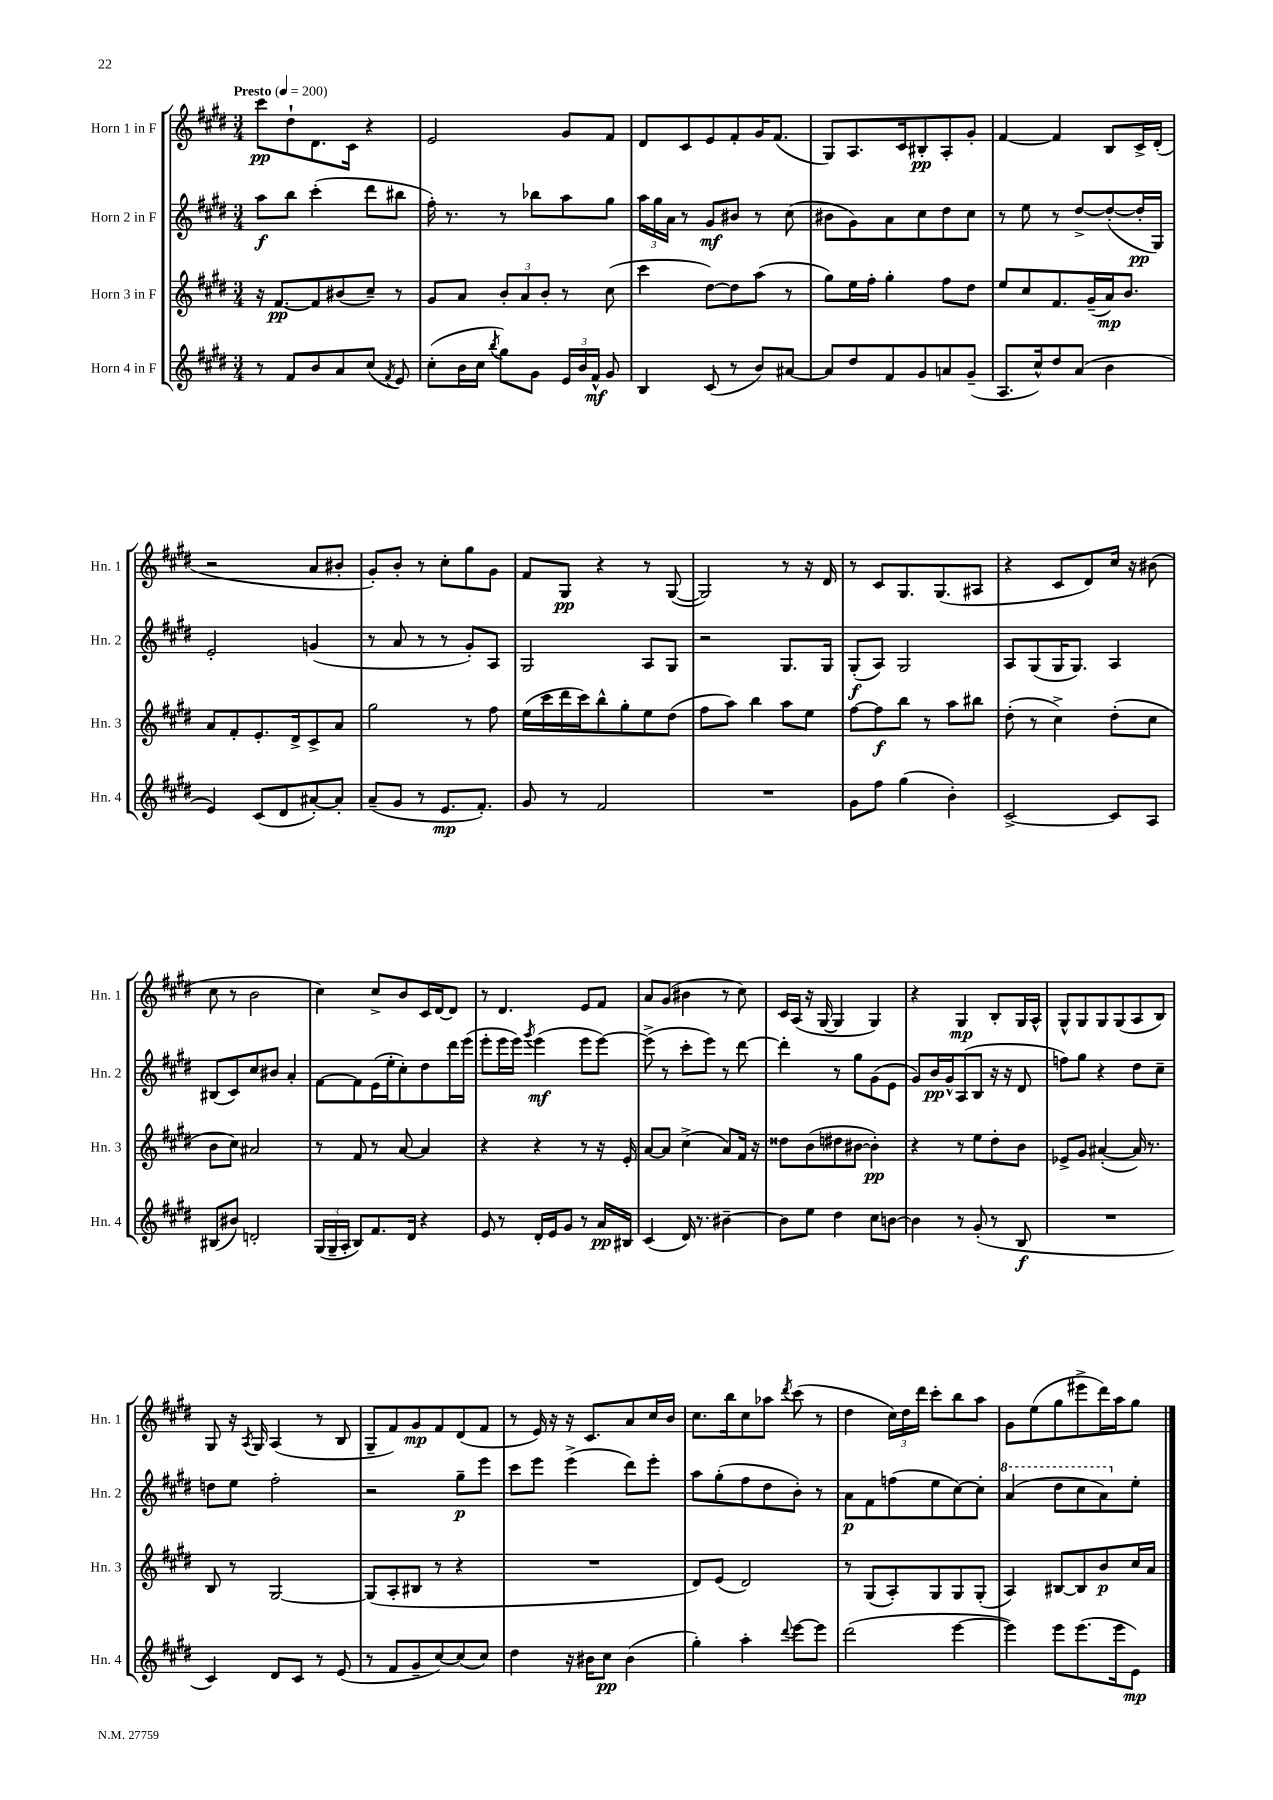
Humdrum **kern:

**kern	**kern	**kern	**kern
*staff4	*staff3	*staff2	*staff1
*clefG2	*clefG2	*clefG2	*clefG2
*k[f#c#g#d#]	*k[f#c#g#d#]	*k[f#c#g#d#]	*k[f#c#g#d#]
*M3/4	*M3/4	*M3/4	*M3/4
*MM200	*MM200	*MM200	*MM200
8r	16r	8aa	8ccc#
.	[8.f#	.	.
8f#	.	8bb	8dd#`
8b	8f#]	(4ccc#'	8.d#
8a	(8b#	.	.
.	.	.	16c#
(8cc#	8cc#~)	8ddd#	4r
8qf#	.	.	.
8e)	8r	8bb#	.
=	=	=	=
(8cc#'	8g#	16ff#')	2e
.	.	8.r	.
16b	8a	.	.
16cc#	.	.	.
8qbb	.	.	.
8gg#)	12b'	8r	.
.	12a	.	.
8g#	.	8bb-	.
.	12b'	.	.
24e	8r	8aa	8g#
24b	.	.	.
24f#^^	.	.	.
8g#	(8cc#	8gg#	8f#
=	=	=	=
4B	4ccc#	24aa	8d#
.	.	24gg#	.
.	.	24a	.
.	.	8r	8c#
(8c#	[8dd#)	8g#	8e
8r	8dd#]	8b#	8f#'
8b)	(8aa	8r	16g#
.	.	.	(8.f#
[8a#	8r	(8cc#	.
=	=	=	=
8a#]	8gg#)	8b#	8G#)
8dd#	16ee	8g#)	8.A
.	16ff#'	.	.
8f#	4gg#'	8a	.
.	.	.	16c#
8g#	.	8cc#	8B#'
8a	8ff#	8dd#	8A'
(8g#~	8dd#	8cc#	8g#'
=	=	=	=
8.A	8ee	8r	[4f#
.	8cc#	8ee	.
16cc#^^)	.	.	.
8dd#	8.f#	8r	4f#]
(8a	.	[8dd#^	.
.	(16g#~	.	.
4b	16a)	(8dd#'_	8B
.	8.b	.	.
.	.	16dd#']	16c#^
.	.	16G#)	(16d#'
=	=	=	=
4e)	8a	2e'	2r
.	8f#'	.	.
(8c#	8.e'	.	.
8d#	.	.	.
.	16d#^	.	.
[8a#')	8c#^	(4g	8a
8a#']	8a	.	8b#'
=	=	=	=
(8a~	2gg#	8r	8g#')
8g#	.	8a	8b'
8r	.	8r	8r
8.e	.	8r	8cc#'
.	8r	8g#')	8gg#
8.f#')	.	.	.
.	8ff#	8A	8g#
=	=	=	=
8g#	(16ee	2G#	8f#
.	16ccc#	.	.
8r	16ddd#	.	8G#
.	16ccc#)	.	.
2f#	8bb^^	.	4r
.	8gg#'	.	.
.	8ee	8A	8r
.	(8dd#	8G#	([8G#
=	=	=	=
2.r	8ff#	2r	2G#])
.	8aa)	.	.
.	4bb	.	.
.	8aa	8.G#	8r
.	8ee	.	16r
.	.	16G#	16d#
=	=	=	=
8g#	[8ff#	(8G#'	8r
8ff#	8ff#]	8A)	8c#
(4gg#	8bb	2G#	8.G#
.	8r	.	.
.	.	.	(8.G#
4b')	8aa	.	.
.	8bb#	.	8A#
=	=	=	=
[2c#^	(8dd#'	8A	4r
.	8r	(8G#	.
.	4cc#^)	16G#	8c#
.	.	8.G#)	.
.	.	.	8d#)
8c#]	(8dd#'	4A	16cc#
.	.	.	16r
8A	8cc#	.	(8b#
=	=	=	=
(8B#	8b	(8B#	8cc#
8b#)	8cc#)	8c#)	8r
2d'	2a#	8cc#	2b
.	.	8b#	.
.	.	4a'	.
=	=	=	=
(24G#	8r	[8f#	4cc#)
24G#~	.	.	.
24A'	.	.	.
8B)	8f#	8f#]	.
8.f#	8r	(16e	8cc#^
.	.	16ee'	.
.	[8a	8cc#')	8b
16d#	.	.	.
4r	4a]	8dd#	16c#
.	.	.	[16d#
.	.	16ddd#	8d#]
.	.	(16eee	.
=	=	=	=
8e	4r	8eee'	8r
8r	.	16eee	4.d#
.	.	16eee)	.
.	.	8qggg#	.
16d#'	4r	(4eee	.
16e	.	.	.
8g#	.	.	.
8r	8r	8eee	8e
16a	16r	[8eee)	8f#
16B#	16e'	.	.
=	=	=	=
(4c#	[8a	(8eee^]	8a
.	8a]	8r	(8g#
16d#)	(4cc#^	8ccc#'	4b#
8.r	.	.	.
.	.	8eee)	.
[4b#~	8a)	8r	8r
.	16f#	[8ddd#	8cc#)
.	16r	.	.
=	=	=	=
8b#]	8dd##	4ddd#']	16c#
.	.	.	(16A
8ee	(8b	.	16r
.	.	.	[16G#
4dd#	8dd#	8r	4G#]
.	[8b#	8gg#	.
8cc#	4b#'])	(8g#	4G#)
[8b	.	8e	.
=	=	=	=
4b]	4r	8g#)	4r
.	.	16b	.
.	.	16g#^^	.
8r	8r	(8A	4G#
(8g#'	8ee	8B	.
8r	8dd#'	16r	8B'
.	.	16r	.
8B	8b	8d#	16G#
.	.	.	16A^^
=	=	=	=
2.r	8e-^	8ff)	8G#^^
.	8g#	8gg#	8G#
.	([4a#'	4r	8G#
.	.	.	(8G#
.	16a#])	8dd#	8A
.	8.r	.	.
.	.	8cc#~	8B)
=	=	=	=
4c#)	8B	8dd	8G#
.	8r	8ee	16r
.	.	.	8qA
.	.	.	16G#
8d#	[2G#	2ff#'	(4A
8c#	.	.	.
8r	.	.	8r
(8e	.	.	8B
=	=	=	=
8r	(8G#]	2r	8G#~
8f#	8A'	.	8f#)
8g#~	8B#	.	8g#
[8cc#)	8r	.	8f#
(8cc#]	4r	8gg#~	(8d#
8cc#)	.	8eee	8f#
=	=	=	=
4dd#	2.r	8ccc#	8r
.	.	8eee	16e)
.	.	.	16r
16r	.	(4eee^	16r
16b#	.	.	8.c#
8cc#	.	.	.
(4b#	.	8ddd#)	8a
.	.	8eee'	16cc#
.	.	.	16b
=	=	=	=
4gg#')	8d#)	8aa	8.cc#
.	(8e	(8gg#'	.
.	.	.	16bb
4aa'	2d#)	8ff#	8cc#
.	.	8dd#	8aa-
8qqddd#	.	.	8qddd#
[8eee	.	8b')	(8ccc#
8eee]	.	8r	8r
=	=	=	=
(2ddd#	8r	8a	4dd#
.	(8G#	8f#	.
.	8A')	(8ff	24cc#)
.	.	.	24dd#
.	.	.	24ddd#
.	8G#	8ee	8ccc#'
[4eee	8G#	[8cc#)	8bb
.	(8G#'	8cc#']	8aa
=	=	=	=
4eee])	4A)	(4aa	8g#
.	.	.	(8ee
8eee	[8B#	8ddd#	8gg#
(8.eee	8B#]	8ccc#	8eee#^
.	8b	8aa)	16ddd#)
16eee	.	.	16aa
8e)	16cc#	8ee'	8gg#
.	16a	.	.
==	==	==	==
*-	*-	*-	*-
